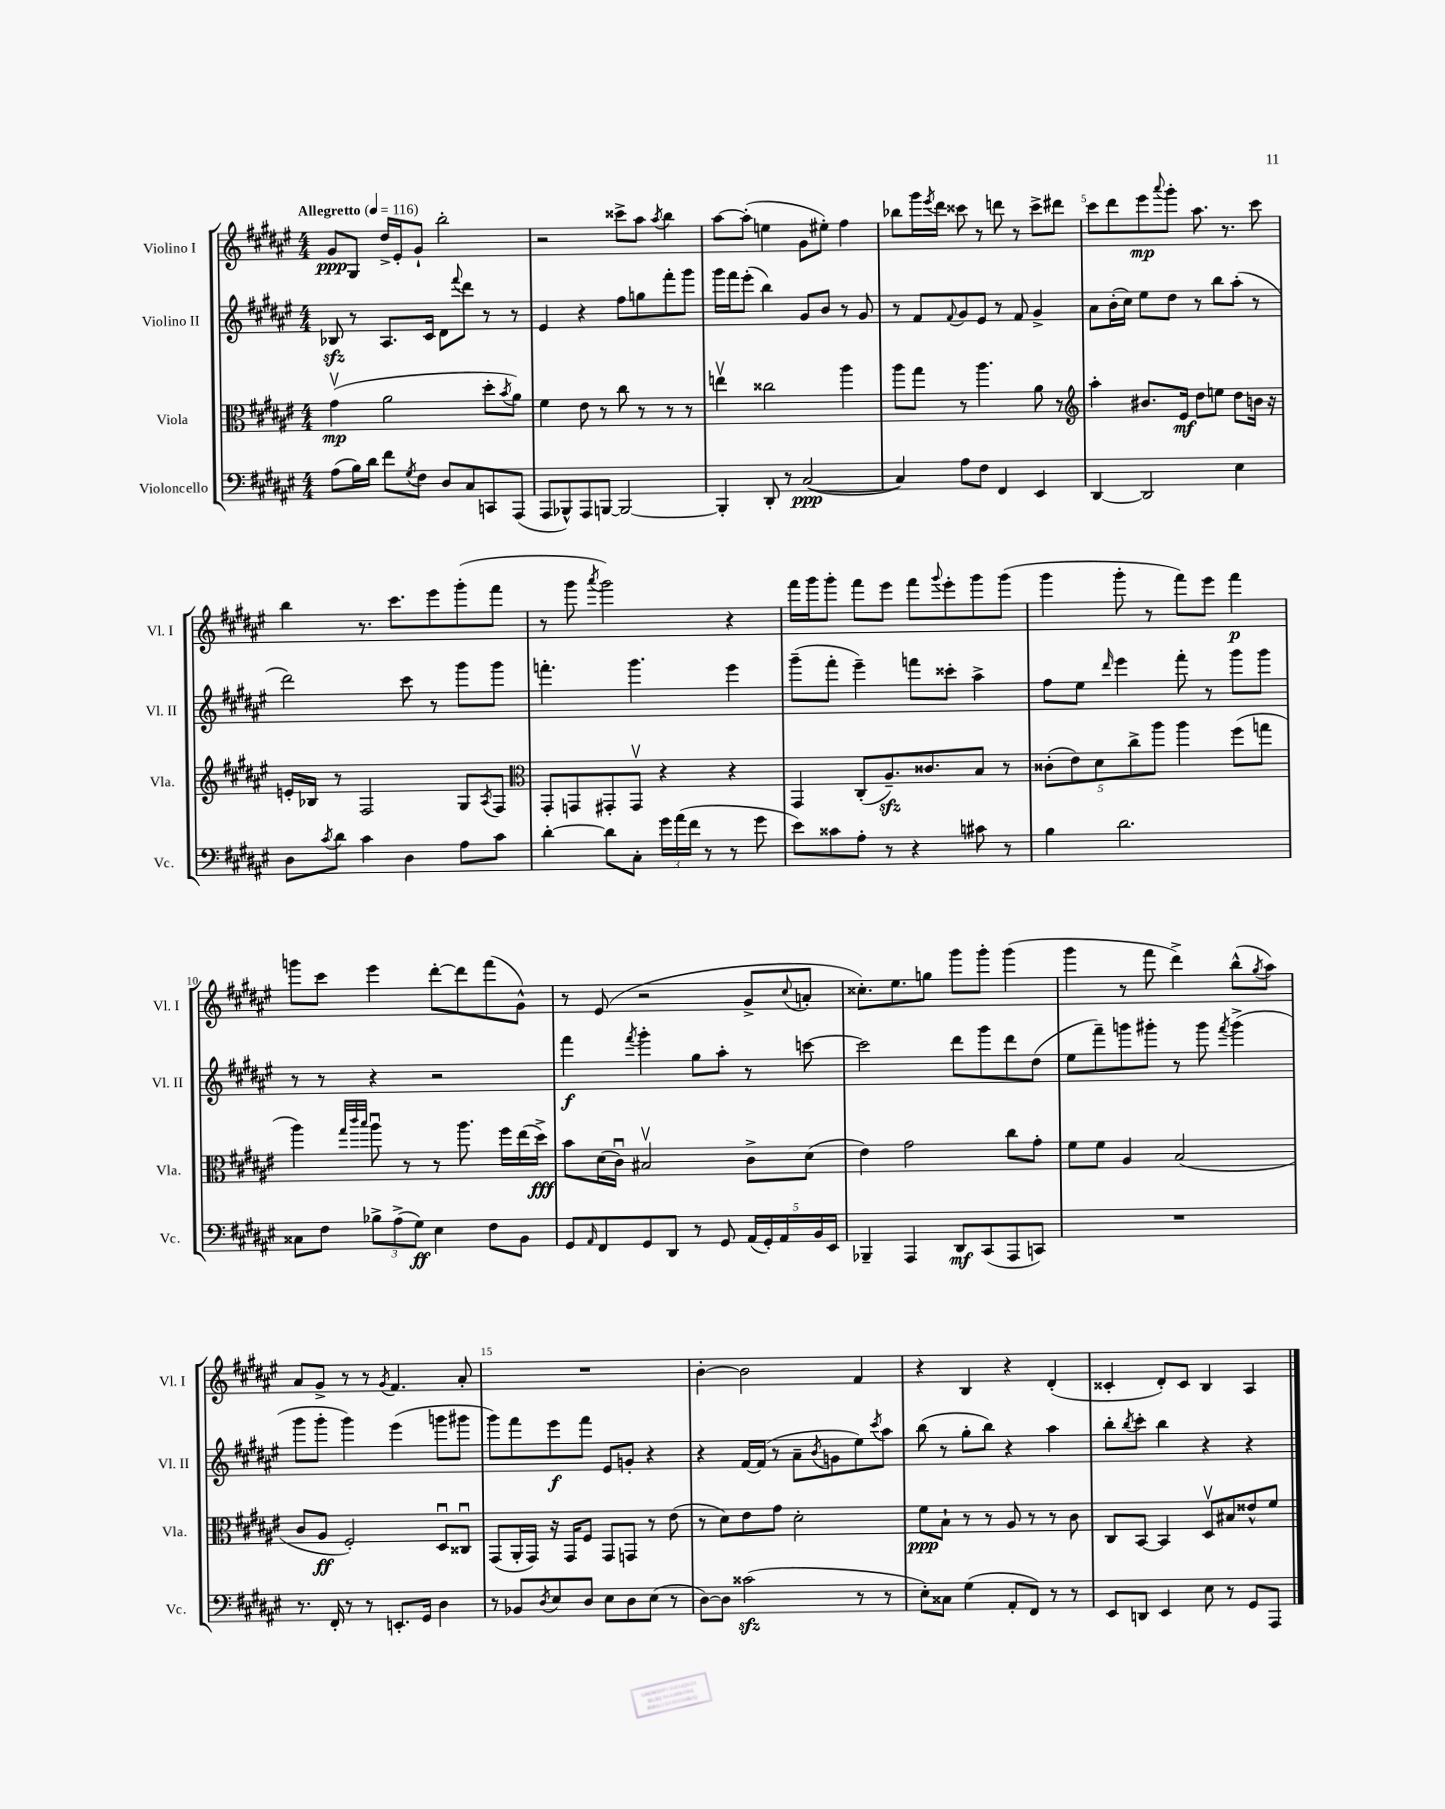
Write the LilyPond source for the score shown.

<<
\new StaffGroup <<
\new Staff = "s0" \with { instrumentName = "Violino I" shortInstrumentName = "Vl. I" } {
    \clef treble \key fis \major \numericTimeSignature \time 4/4 \tempo "Allegretto" 4 = 116
    gis'8\ppp gis8 dis''16-> eis'16-. gis'8-! b''2-. |
    r2 cisis'''8-> ais''8 \acciaccatura { ais''8 } b''4 |
    ais''8~ ais''8-.( e''4 gis'8 eis''8-.) fis''4 |
    bes''8 gis'''16 \acciaccatura { eis'''8 } dis'''16 cisis'''8 r8 d'''8 r8 cisis'''8-> dis'''8 |
    cis'''8 dis'''8 eis'''8\mp \appoggiatura { ais'''8 } gis'''8-. ais''8. r8. cis'''8 |
    b''4 r8. cis'''8. eis'''8 gis'''8-.( fis'''8 |
    r8 gis'''8 \acciaccatura { ais'''8 } gis'''2) r4 |
    fis'''16 gis'''16 gis'''8-. fis'''8 eis'''8 fis'''8 \appoggiatura { gis'''8 } eis'''8-. gis'''8 gis'''8( |
    gis'''4 gis'''8-. r8 fis'''8) eis'''8 fis'''4\p |
    g'''8 cis'''8 eis'''4 dis'''8~-. dis'''8 fis'''8( gis'8-^) |
    r8 eis'8( r2 gis'8-> \appoggiatura { cis''8 } a'8-. |
    cisis''8.-.) eis''8. g''8 gis'''8 gis'''8-. gis'''4( |
    gis'''4 r8 fis'''8 dis'''4->) b''8-^( \acciaccatura { gis''8 } ais''8) |
    ais'8 gis'8-> r8 r8 \acciaccatura { gis'8 } fis'4. ais'8-. |
    R1 |
    b'4~-. b'2 fis'4 |
    r4 b4 r4 dis'4-.( |
    cisis'4-. dis'8-.) cisis'8 b4 ais4 \bar "|." |
}
\new Staff = "s1" \with { instrumentName = "Violino II" shortInstrumentName = "Vl. II" } {
    \clef treble \key fis \major \numericTimeSignature \time 4/4
    bes8\sfz r8 ais8. cis'16 dis'8 \appoggiatura { fis'''8 } dis'''8 r8 r8 |
    eis'4 r4 fis''8 g''8 fis'''8-. gis'''8 |
    gis'''16 fis'''16 eis'''8-.( b''4) gis'8 b'8 r8 gis'8 |
    r8 fis'8 \appoggiatura { fis'8 } gis'8 eis'8 r8 fis'8 gis'4-> |
    ais'8 b'16-.( cis''16) eis''8 dis''8 r8 b''8 ais''8-.( r8 |
    dis'''2) cis'''8 r8 gis'''8 gis'''8 |
    f'''4.-. gis'''4. eis'''4 |
    gis'''8--( fis'''8-. eis'''4--) f'''8 cisis'''8-. ais''4-> |
    fis''8 eis''8 \grace { dis'''16 } eis'''4 fis'''8-. r8 gis'''8 gis'''8 |
    r8 r8 r4 r2 |
    fis'''4\f \acciaccatura { fis'''8 } gis'''4-. gis''8 ais''8-. r8 c'''8~ |
    c'''2 dis'''8 gis'''8 dis'''8 dis''8( |
    eis''8 fis'''8--) g'''8 gis'''8-. r8 gis'''8 \acciaccatura { fis'''8 } gis'''4->( |
    gis'''8 gis'''8-. gis'''4) eis'''4( g'''8 gis'''8 |
    gis'''8) fis'''8 eis'''8\f fis'''8 eis'8 g'8-. r4 |
    r4 fis'16~ fis'16( r8 ais'8-- \acciaccatura { b'8 } g'8 eis''8) \acciaccatura { cis'''8 } ais''8 |
    b''8( r8 gis''8-. b''8) r4 ais''4 |
    b''8-. \acciaccatura { b''8 } cis'''8-. b''4 r4 r4 \bar "|." |
}
\new Staff = "s2" \with { instrumentName = "Viola" shortInstrumentName = "Vla." } {
    \clef alto \key fis \major \numericTimeSignature \time 4/4
    gis'4\upbow\mp( ais'2 dis''8-. \acciaccatura { b'8 } ais'8) |
    fis'4 eis'8 r8 cis''8 r8 r8 r8 |
    e''4\upbow cisis''2 ais''4 |
    ais''8 gis''8 r8 ais''4. ais'8 r8 |
    \clef treble ais''4-. bis'8. eis'16\mf dis''8 e''8 dis''8 b'16 r16 |
    e'16-. bes16 r8 fis2 gis8 \acciaccatura { ais8 } fis8 |
    \clef alto gis,8-. g,8 gis,8-. gis,8\upbow r4 r4 |
    gis,4 cis8-.( ais8.--\sfz) cisis'8. b8 r8 |
    \tuplet 5/4 { cisis'8-.( eis'8) dis'8 cis''8-> ais''8 } ais''4 fis''8( g''8 |
    ais''4) \grace { gis''32 cis'''32 b''32 } ais''8\downbow r8 r8 ais''8. fis''16 eis''16( dis''16->\fff) |
    b'8 dis'16( cis'16\downbow) bis2\upbow cis'8-> dis'8( |
    eis'4) gis'2 cis''8 gis'8-. |
    fis'8 fis'8 ais4 b2( |
    cis'8 ais8\ff fis2-.) dis8\downbow cisis8\downbow |
    gis,8( ais,16-. gis,16) r16 gis,16 fis8 gis,8 g,8 r8 eis'8( |
    r8 dis'8) eis'8 gis'8 dis'2-. |
    fis'8\ppp b8-! r8 r8 ais8 r8 r8 cis'8 |
    cis8 b,8~ b,4 dis8\upbow bis8 eisis'8-^ fis'8 \bar "|." |
}
\new Staff = "s3" \with { instrumentName = "Violoncello" shortInstrumentName = "Vc." } {
    \clef bass \key fis \major \numericTimeSignature \time 4/4
    ais8( b16) dis'16 fis'8 \acciaccatura { gis8 } fis8 dis8 cis8 c,8 ais,,8( |
    ais,,8 bes,,8-^) ais,,8 b,,8~ b,,2~ |
    b,,4-. dis,8-. r8 cis2~\ppp( |
    cis4) ais8 fis8 fis,4 eis,4 |
    dis,4~ dis,2 eis4 |
    dis8 \acciaccatura { cis'8 } dis'8 cis'4 dis4 ais8 cis'8 |
    dis'4~-. dis'8 cis8-. \tuplet 3/2 { gis'16 ais'16( fis'16 } r8 r8 gis'8 |
    eis'8) cisis'8 ais8-. r8 r4 cis'8 r8 |
    b4 dis'2. |
    cisis8 fis8 \tuplet 3/2 { bes8-> ais8->( gis8\ff) } eis4 fis8 b,8 |
    gis,8 \grace { ais,16 } fis,8 gis,8 dis,8 r8 gis,8 \tuplet 5/4 { ais,16( gis,16-.) ais,16 b,16 eis,16 } |
    bes,,4-- ais,,4 dis,8\mf cis,8( ais,,8 c,8) |
    R1 |
    r8. fis,16-. r8 r8 e,8.-. gis,16 dis4 |
    r8 bes,8 \acciaccatura { dis8 } eis8 dis8 eis8 dis8 eis8( r8 |
    dis8~) dis8 cisis'2\sfz( r8 r8 |
    eis8-.) cisis8 gis4( ais,8-. fis,8) r8 r8 |
    eis,8 d,8 eis,4 eis8 r8 gis,8 ais,,8 \bar "|." |
}
>>
>>
\layout { \context { \Score \override BarNumber.break-visibility = ##(#f #t #t) barNumberVisibility = #(every-nth-bar-number-visible 5) } }
